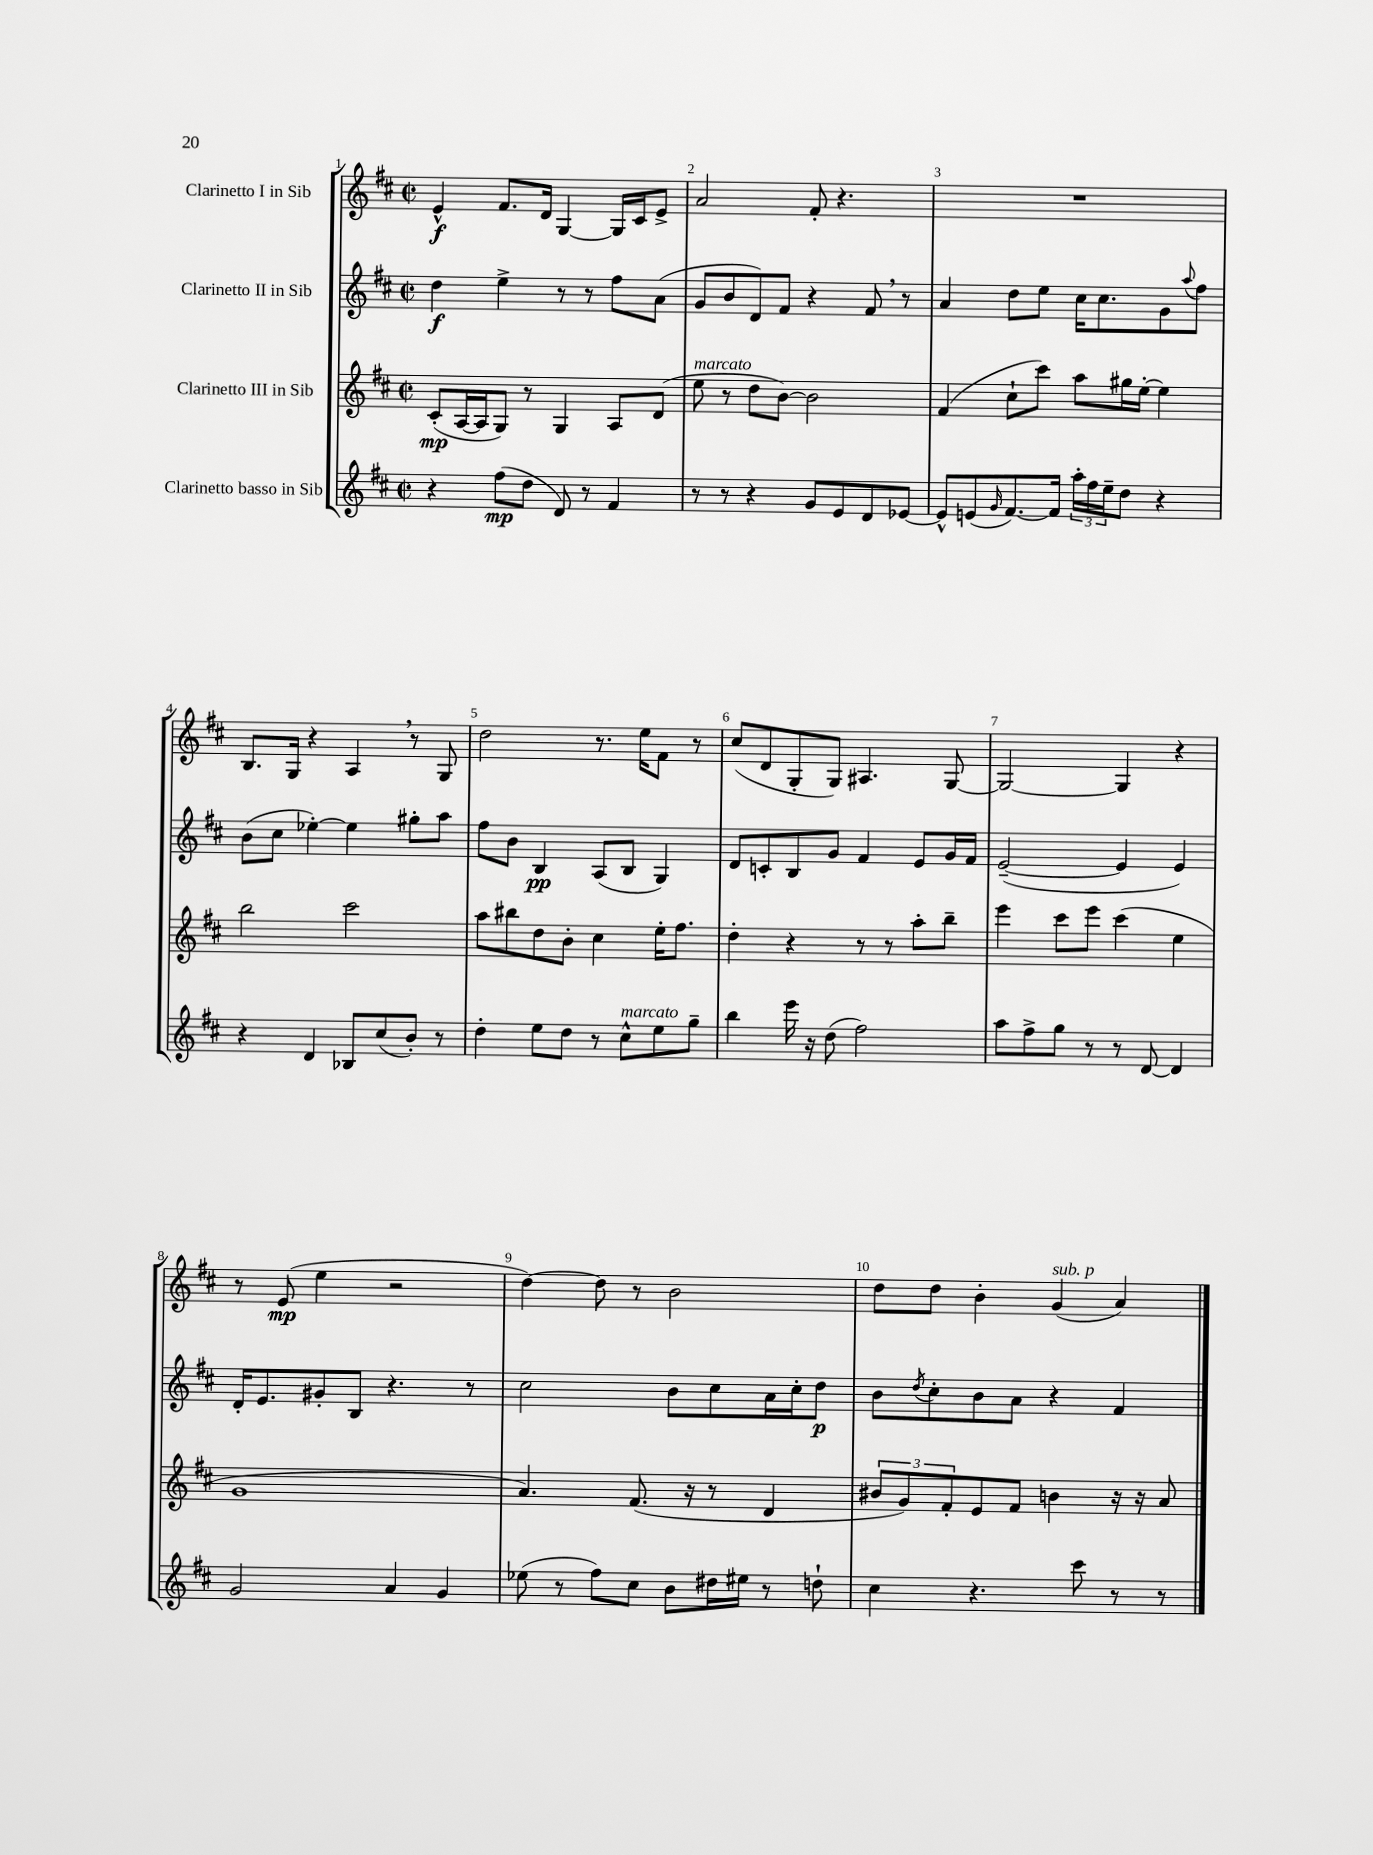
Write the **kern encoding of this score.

**kern	**dynam	**kern	**dynam	**kern	**dynam	**kern	**dynam
*part4	*part4	*part3	*part3	*part2	*part2	*part1	*part1
*staff4	*staff4	*staff3	*staff3	*staff2	*staff2	*staff1	*staff1
*I"Clarinetto basso in Sib	*	*I"Clarinetto III in Sib	*	*I"Clarinetto II in Sib	*	*I"Clarinetto I in Sib	*
*clefG2	*	*clefG2	*	*clefG2	*	*clefG2	*
*k[f#c#]	*	*k[f#c#]	*	*k[f#c#]	*	*k[f#c#]	*
*M2/2	*	*M2/2	*	*M2/2	*	*M2/2	*
*met(c|)	*	*met(c|)	*	*met(c|)	*	*met(c|)	*
=1	=1	=1	=1	=1	=1	=1	=1
4r	.	(8c#'/L	mp	4dd\	f	4e^^/	f
.	.	[16A/L	.	.	.	.	.
.	.	16A/J]	.	.	.	.	.
(8ff#\L	mp	8G/J)	.	4ee^\	.	8.f#/L	.
8dd\J	.	8r	.	.	.	.	.
.	.	.	.	.	.	16d/Jk	.
8d/)	.	4G/	.	8r	.	[4G/	.
8r	.	.	.	8r	.	.	.
4f#/	.	8A/L	.	8ff#\L	.	16G/LL]	.
.	.	.	.	.	.	16c#/J	.
.	.	(8d/J	.	(8a\J	.	8e^/J	.
=2	=2	=2	=2	=2	=2	=2	=2
!	!	!LO:TX:a:i:t=marcato	!	!	!	!	!
8r	.	8ee\	.	8g/L	.	2a/	.
8r	.	8r	.	8b/	.	.	.
4r	.	8dd\L	.	8d/)	.	.	.
.	.	[8b\J)	.	8f#/J	.	.	.
8g/L	.	2b\]	.	4r	.	8f#'/	.
8e/	.	.	.	.	.	4.r	.
8d/	.	.	.	8f#,/	.	.	.
[8e-X/J	.	.	.	8r	.	.	.
=3	=3	=3	=3	=3	=3	=3	=3
8e-^^/L]	.	(4f#/	.	4a/	.	1r	.
(8en/	.	.	.	.	.	.	.
16qqg/	.	.	.	.	.	.	.
[8.f#/)	.	8cc#`\L	.	8dd\L	.	.	.
.	.	8ccc#\J)	.	8ee\J	.	.	.
16f#/Jk]	.	.	.	.	.	.	.
24aa'\LL	.	8aa\L	.	16cc#\KL	.	.	.
24ff#\	.	.	.	.	.	.	.
.	.	.	.	8.cc#\	.	.	.
24ee~\J	.	.	.	.	.	.	.
8dd\J	.	16gg#X\L	.	.	.	.	.
.	.	[16ee'\JJ	.	.	.	.	.
4r	.	4ee\]	.	8g\	.	.	.
.	.	.	.	8qqaa/	.	.	.
.	.	.	.	8ff#\J	.	.	.
!!LO:LB:g=z
=4	=4	=4	=4	=4	=4	=4	=4
4r	.	2bb\	.	(8b\L	.	8.B/L	.
.	.	.	.	8cc#\J	.	.	.
.	.	.	.	.	.	16G/Jk	.
4d/	.	.	.	[4ee-X'\)	.	4r	.
8B-X/L	.	2ccc#\	.	4ee-\]	.	4A,/	.
(8cc#/	.	.	.	.	.	.	.
8b'/J)	.	.	.	8gg#X'\L	.	8r	.
8r	.	.	.	8aa\J	.	8G/	.
=5	=5	=5	=5	=5	=5	=5	=5
4dd'\	.	8aa\L	.	8ff#\L	.	2dd\	.
.	.	8bb#X\	.	8b\J	.	.	.
8ee\L	.	8dd\	.	4B/	pp	.	.
8dd\J	.	8b'\J	.	.	.	.	.
8r	.	4cc#\	.	(8A/L	.	8.r	.
!LO:TX:a:i:t=marcato	!	!	!	!	!	!	!
8cc#^^\L	.	.	.	8B/J	.	.	.
.	.	.	.	.	.	16ee\KL	.
8ee\	.	16ee'\KL	.	4G/)	.	8f#\J	.
.	.	8.ff#\J	.	.	.	.	.
8gg~\J	.	.	.	.	.	8r	.
=6	=6	=6	=6	=6	=6	=6	=6
4bb\	.	4dd'\	.	8d/L	.	(8cc#/L	.
.	.	.	.	8cn'/	.	8d/	.
16eee\	.	4r	.	8B/	.	8G'/	.
16r	.	.	.	.	.	.	.
(8dd\	.	.	.	8g/J	.	8G/J)	.
2ff#\)	.	8r	.	4f#/	.	4.A#X/	.
.	.	8r	.	.	.	.	.
.	.	8aa'\L	.	8e/L	.	.	.
.	.	8bb~\J	.	16g/L	.	[8G/	.
.	.	.	.	16f#/JJ	.	.	.
=7	=7	=7	=7	=7	=7	=7	=7
8aa\L	.	4eee\	.	([2e~/	.	2G/_	.
8ff#^\	.	.	.	.	.	.	.
8gg\J	.	8ccc#\L	.	.	.	.	.
8r	.	8eee\J	.	.	.	.	.
8r	.	(4ccc#\	.	4e/]	.	4G/]	.
[8d/	.	.	.	.	.	.	.
4d/]	.	4ee\	.	4e/)	.	4r	.
!!LO:LB:g=z
=8	=8	=8	=8	=8	=8	=8	=8
2g/	.	1g	.	16d'/KL	.	8r	.
.	.	.	.	8.e/	.	.	.
.	.	.	.	.	.	(8e/	mp
.	.	.	.	8g#X'/	.	4ee\	.
.	.	.	.	8B/J	.	.	.
4a/	.	.	.	4.r	.	2r	.
4g/	.	.	.	.	.	.	.
.	.	.	.	8r	.	.	.
=9	=9	=9	=9	=9	=9	=9	=9
(8ee-X\	.	4.a/)	.	2cc#\	.	[4dd\)	.
8r	.	.	.	.	.	.	.
8ff#\L)	.	.	.	.	.	8dd\]	.
8cc#\J	.	(8.f#/	.	.	.	8r	.
8b\L	.	.	.	8b\L	.	2b\	.
.	.	16r	.	.	.	.	.
16dd#X\L	.	8r	.	8cc#\	.	.	.
16ee#X\JJ	.	.	.	.	.	.	.
8r	.	4d/	.	16a\L	.	.	.
.	.	.	.	16cc#'\J	.	.	.
8ddn`\	.	.	.	8dd\J	p	.	.
=10	=10	=10	=10	=10	=10	=10	=10
4cc#\	.	12b#X/L	.	8b\L	.	8dd\L	.
.	.	12g/)	.	.	.	.	.
.	.	.	.	8qdd/	.	.	.
.	.	.	.	8cc#'\	.	8dd\J	.
.	.	12f#'/	.	.	.	.	.
4.r	.	8e/	.	8b\	.	4b'\	.
.	.	8f#/J	.	8a\J	.	.	.
!	!	!	!	!	!	!LO:TX:a:i:t=sub. p	!
.	.	4bn\	.	4r	.	(4g/	.
8ccc#\	.	.	.	.	.	.	.
8r	.	16r	.	4f#/	.	4a/)	.
.	.	16r	.	.	.	.	.
8r	.	8a/	.	.	.	.	.
==	==	==	==	==	==	==	==
*-	*-	*-	*-	*-	*-	*-	*-
